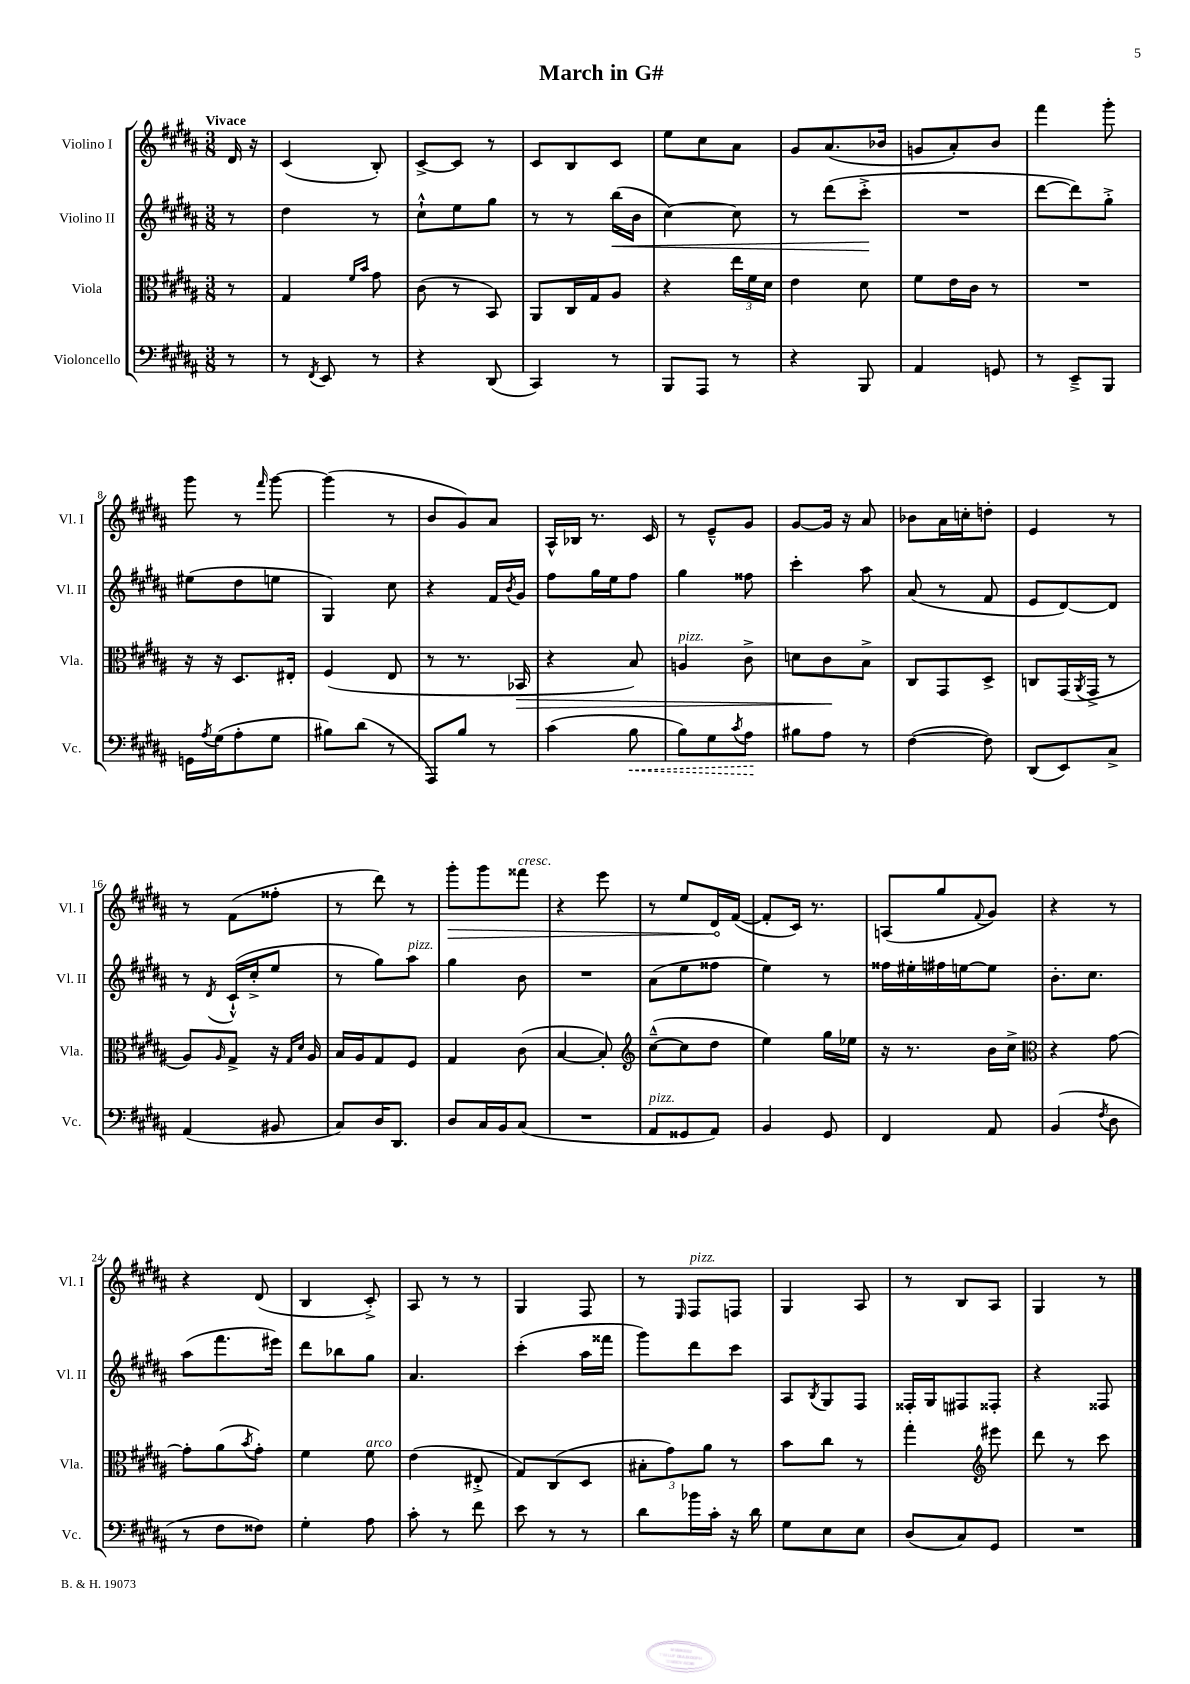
\header { title = "March in G#" }
<<
\new StaffGroup <<
\new Staff = "s0" \with { instrumentName = "Violino I" shortInstrumentName = "Vl. I" } {
    \clef treble \key b \major \numericTimeSignature \time 3/8 \partial 8 \tempo "Vivace"
    dis'16 r16 |
    cis'4( b8-.) |
    cis'8~-> cis'8 r8 |
    cis'8 b8 cis'8 |
    e''8 cis''8 ais'8 |
    gis'8 ais'8.( bes'16 |
    g'8 ais'8-.) b'8 |
    fis'''4 gis'''8-. |
    gis'''8 r8 \grace { fis'''16 } gis'''8~ |
    gis'''4( r8 |
    b'8 gis'8) ais'8 |
    ais16-^ bes16 r8. cis'16 |
    r8 e'8---^ gis'8 |
    gis'8~ gis'16 r16 ais'8 |
    bes'8 ais'16 c''16-. d''8-. |
    e'4 r8 |
    r8 fis'8( fisis''8-. |
    r8 dis'''8) r8 |
    \once \override Hairpin.circled-tip = ##t gis'''8-.\> gis'''8 fisis'''8^\markup { \italic "cresc." } |
    r4 e'''8 |
    r8 e''8 dis'16\! fis'16~( |
    fis'8-. cis'16) r8. |
    a8( gis''8 \appoggiatura { fis'8 } gis'8) |
    r4 r8 |
    r4 dis'8( |
    b4 cis'8-.->) |
    ais8 r8 r8 |
    gis4 fis8 |
    r8 \grace { e16 } fis8^\markup { \italic "pizz." } f8 |
    gis4 ais8 |
    r8 b8 ais8 |
    gis4 r8 \bar "|." |
}
\new Staff = "s1" \with { instrumentName = "Violino II" shortInstrumentName = "Vl. II" } {
    \clef treble \key b \major \numericTimeSignature \time 3/8 \partial 8
    r8 |
    dis''4 r8 |
    cis''8-!-^ e''8 gis''8 |
    r8 r8 b''16\<( b'16 |
    cis''4~) cis''8 |
    r8 dis'''8( cis'''8-.->\! |
    R4. |
    dis'''8~ dis'''8) gis''8-.-> |
    eis''8( dis''8 e''8 |
    gis4) cis''8 |
    r4 fis'16 \acciaccatura { b'8 } gis'16 |
    fis''8 gis''16 e''16 fis''8 |
    gis''4 fisis''8 |
    cis'''4-. ais''8 |
    ais'8( r8 fis'8 |
    e'8 dis'8~) dis'8 |
    r8 \acciaccatura { dis'8 } cis'16-!-^( cis''16-.-> e''8 |
    r8 gis''8) ais''8^\markup { \italic "pizz." } |
    gis''4 b'8 |
    R4. |
    ais'8( e''8 fisis''8 |
    e''4) r8 |
    fisis''16 eis''16-. fis''16 e''16~ e''8 |
    b'8.-. cis''8. |
    ais''8( fis'''8. eis'''16) |
    dis'''8 bes''8 gis''8 |
    ais'4. |
    cis'''4-.( ais''16 fisis'''16 |
    gis'''8) dis'''8 cis'''8 |
    ais8 \acciaccatura { b8 } gis8 fis8 |
    fisis16-. gis16 fis8 fisis8-. |
    r4 fisis8 \bar "|." |
}
\new Staff = "s2" \with { instrumentName = "Viola" shortInstrumentName = "Vla." } {
    \clef alto \key b \major \numericTimeSignature \time 3/8 \partial 8
    r8 |
    gis4 \grace { fis'16 b'16 } gis'8 |
    cis'8( r8 b,8) |
    ais,8 cis16 gis16 ais8 |
    r4 \tuplet 3/2 { e''16 fis'16 dis'16 } |
    e'4 dis'8 |
    fis'8 e'16 cis'16 r8 |
    R4. |
    r16 r16 dis8. eis16-. |
    fis4( e8 |
    r8 r8. bes,16\> |
    r4 b8) |
    a4^\markup { \italic "pizz." } cis'8-> |
    d'8 cis'8\! b8-> |
    cis8 gis,8 dis8-> |
    c8 gis,16( \acciaccatura { ais,8 } gis,16-> r8 |
    ais8) \grace { ais16 } gis8-> r16 \grace { gis16 dis'16 } ais16 |
    b16 ais16 gis8 fis8 |
    gis4 cis'8( |
    b4~ b8-.) |
    \clef treble cis''8~---^( cis''8 dis''8 |
    e''4) gis''16 ees''16 |
    r16 r8. b'16 cis''16-> |
    \clef alto r4 gis'8~ |
    gis'8-. ais'8( \acciaccatura { b'8 } gis'8-.) |
    fis'4 fis'8^\markup { \italic "arco" } |
    e'4( eis8-.-> |
    gis8) cis8( dis8 |
    \tuplet 3/2 { bis8-. gis'8) ais'8 } r8 |
    b'8 cis''8 r8 |
    gis''4-. \clef treble eis'''8 |
    dis'''8 r8 cis'''8 \bar "|." |
}
\new Staff = "s3" \with { instrumentName = "Violoncello" shortInstrumentName = "Vc." } {
    \clef bass \key b \major \numericTimeSignature \time 3/8 \partial 8
    r8 |
    r8 \acciaccatura { fis,8 } e,8 r8 |
    r4 dis,8( |
    cis,4) r8 |
    b,,8 ais,,8 r8 |
    r4 b,,8 |
    ais,4 g,8 |
    r8 e,8---> b,,8 |
    g,16 \acciaccatura { ais8 } gis16( ais8-. gis8 |
    bis8) dis'8( r8 |
    ais,,8) b8 r8 |
    cis'4( \once \override Hairpin.style = #'dashed-line b8\< |
    b8) gis8 \acciaccatura { cis'8 } ais8\! |
    bis8 ais8 r8 |
    fis4~( fis8) |
    dis,8( e,8) cis8-> |
    ais,4( bis,8 |
    cis8) dis16 dis,8. |
    dis8 cis16 b,16 cis8( |
    R4. |
    ais,8^\markup { \italic "pizz." } gisis,8 ais,8) |
    b,4 gis,8 |
    fis,4 ais,8 |
    b,4( \acciaccatura { fis8 } dis8 |
    r8 fis8 fisis8) |
    gis4-. ais8 |
    cis'8-. r8 fis'8 |
    e'8 r8 r8 |
    dis'8 bes'16 cis'16-. r16 dis'16 |
    gis8 e8 e8 |
    dis8( cis8) gis,8 |
    R4. \bar "|." |
}
>>
>>
